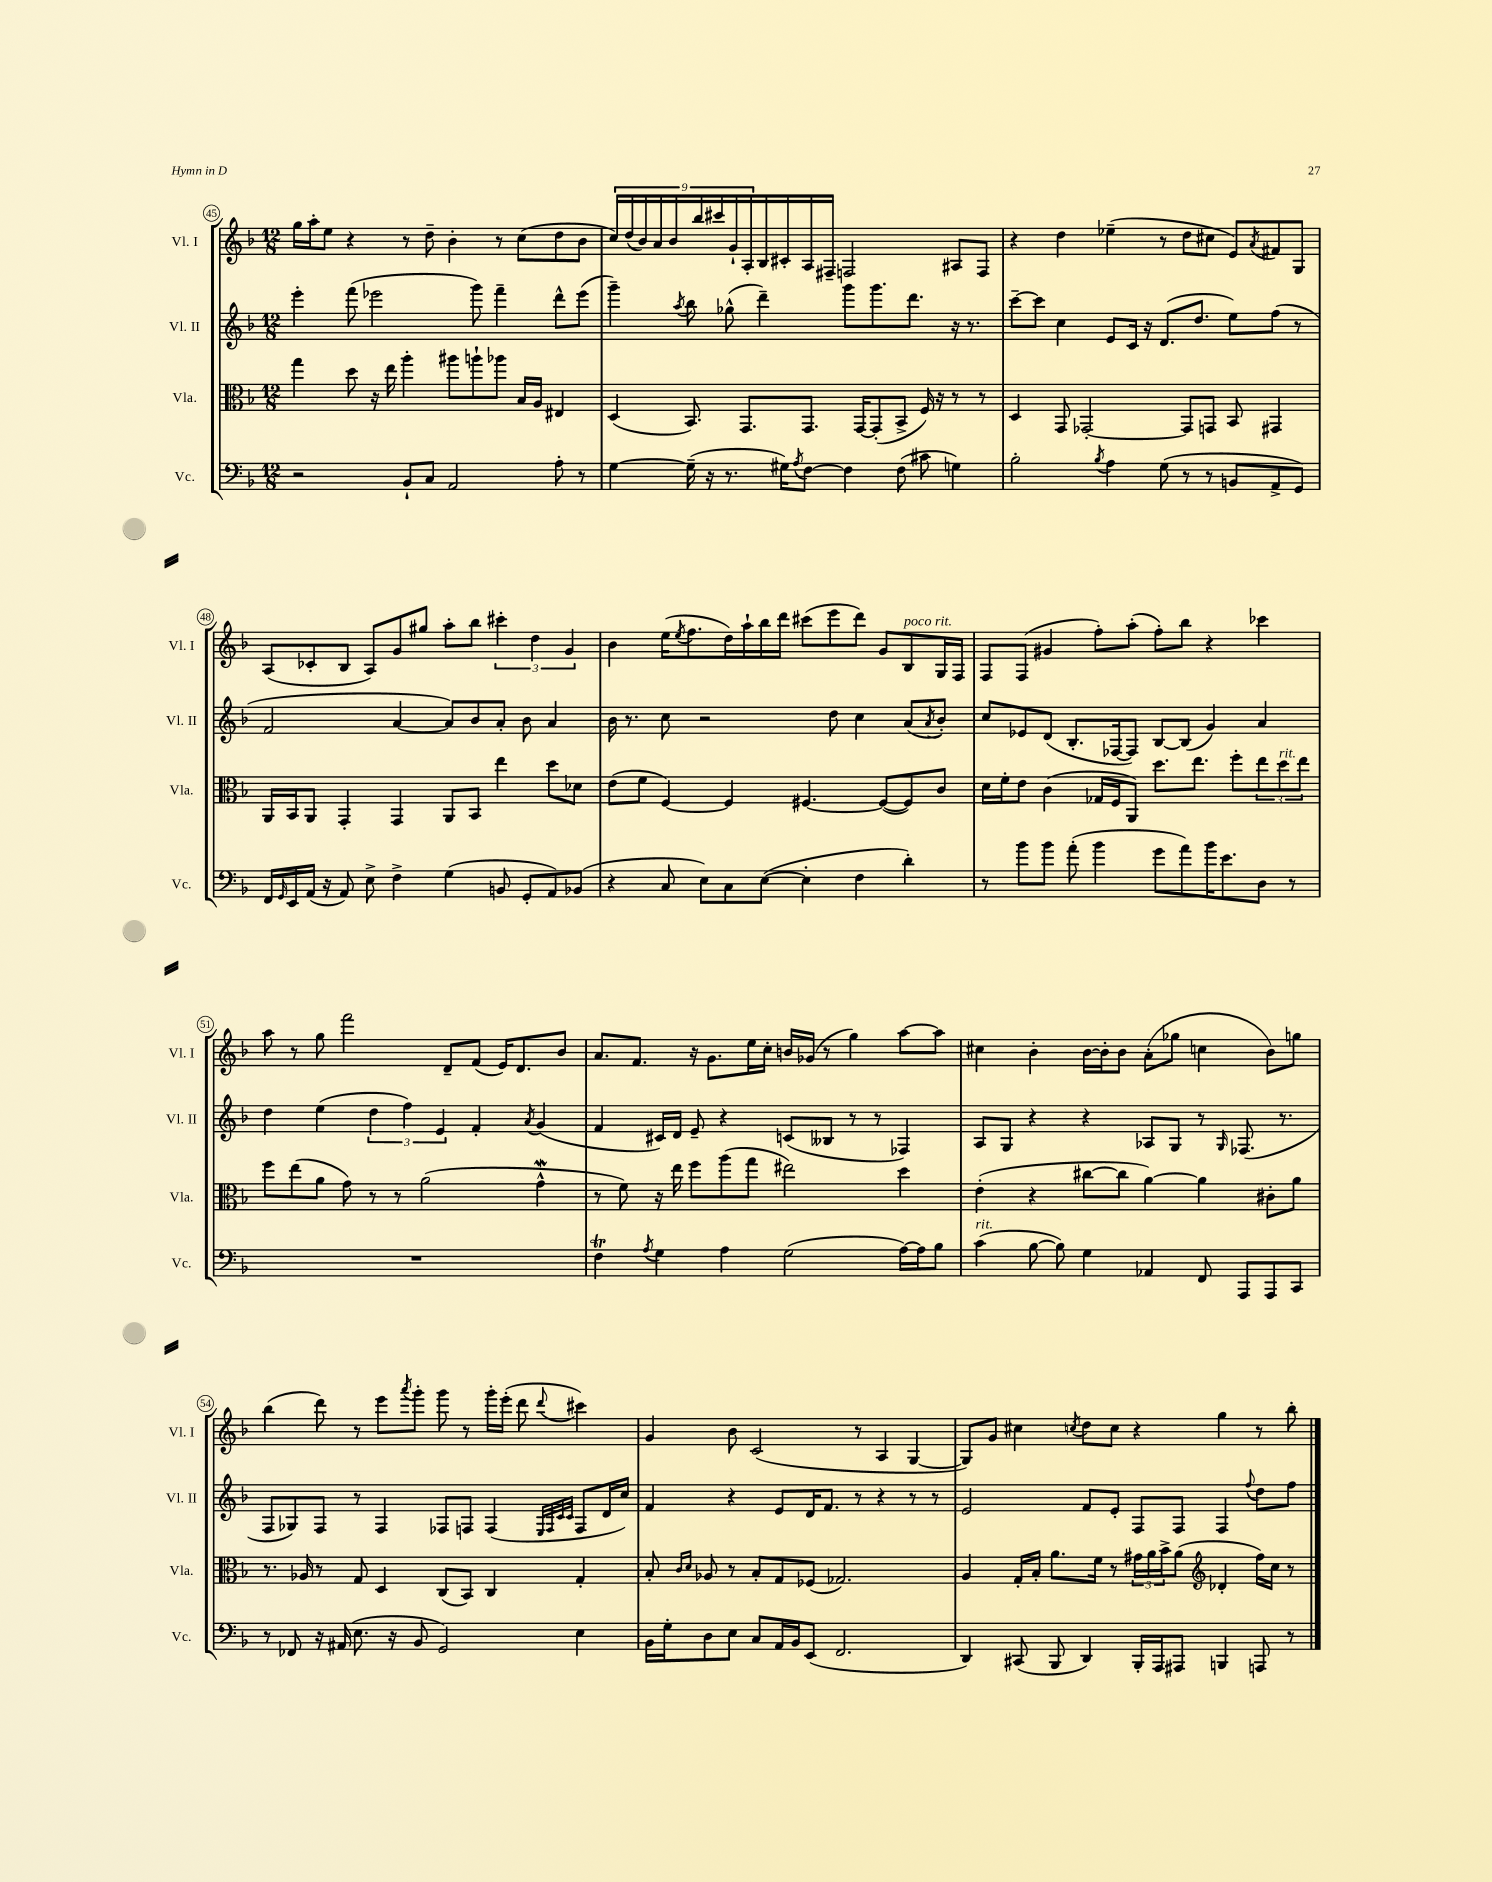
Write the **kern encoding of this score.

**kern	**kern	**kern	**kern
*part4	*part3	*part2	*part1
*staff4	*staff3	*staff2	*staff1
*I"Vc.	*I"Vla.	*I"Vl. II	*I"Vl. I
*I'Vc.	*I'Vla.	*I'Vl. II	*I'Vl. I
*clefF4	*clefC3	*clefG2	*clefG2
*k[b-]	*k[b-]	*k[b-]	*k[b-]
*M12/8	*M12/8	*M12/8	*M12/8
=45	=45	=45	=45
2r	4gg\	4eee'\	16gg\LL
.	.	.	16aa'\J
.	.	.	8ee\J
.	8dd\	(8fff\	4r
.	16r	2eee-X\	.
.	16ee\	.	.
8BB-`/L	4aa'\	.	8r
8C/J	.	.	8dd~\
2AA/	8aa#X\L	.	4b-'\
.	8aan`\	8ggg\)	.
.	8aa-X\J	4fff~\	8r
.	16B-/LL	.	(8cc\L
.	16A/JJ	.	.
8A'\	4E#X/	8ddd^^\L	8dd\
8r	.	(8eee-\J	8b-\J
=46	=46	=46	=46
[4G\	(4D/	4ggg~\)	18cc/LL)
.	.	.	(18dd/
.	.	.	18b-/)
.	.	.	18a/
.	.	.	18b-/
.	.	8qaa/	.
(16G~\]	8.BB-/)	8bb-\	.
.	.	.	18bb-/
16r	.	.	.
.	.	.	18ccc#X/
8.r	.	(8gg-X^^\	.
.	.	.	18g`/
.	8.GG/L	.	.
.	.	.	18A'/
.	.	4ddd~\)	16B-/
16G#X\KL)	.	.	16c#X'/
8qA/	.	.	.
[8F\J	8.GG/J	.	16A/
.	.	.	16F#X~/JJ
4F\]	.	8ggg\L	2Fn/
.	[16GG/KL	.	.
.	(8GG'/]	8.ggg\	.
(8F\	8BB-^/J	.	.
.	.	8.ddd\J	.
8c#X\	16F/)	.	.
.	16r	.	.
4Gn\)	8r	16r	8A#X/L
.	.	8.r	.
.	8r	.	8F/J
=47	=47	=47	=47
2B-'\	4D/	[8ccc~\L	4r
.	.	8ccc\J]	.
.	8GG/	4cc\	4dd\
.	[2GG-X'/	.	.
8qB-/	.	.	.
4A\	.	8e/L	(4ee-X~\
.	.	16c/Jk	.
.	.	16r	.
(8G\	.	(8.d/L	8r
8r	8GG-/L]	.	8dd\L
.	.	8.dd/J	.
8r	8GGn/J	.	8cc#X\J
8BBn/L	8BB-/	8ee\L)	8e/L)
.	.	.	8qa/
8AA^/	4GG#X/	(8ff\J	8f#X/
8GG/J)	.	8r	8G/J
!!LO:LB:g=z
=48	=48	=48	=48
16FF/LL	16AA/LL	2f/	(8A/L
16qqGG/	.	.	.
16EE/	16BB-/J	.	.
(16AA/JJ	8AA/J	.	8c-X'/
16r	.	.	.
8AA/)	4GG'/	.	8B-/J
8E^\	.	.	8A/L)
4F^\	4GG/	[4a/	8g/
.	.	.	8gg#X/J
(4G\	8AA/L	8a/L])	8aa'\L
.	8BB-/J	8b-/	8bb-\J
8BBn/	4ee\	8a'/J	6ccc#X'\
8GG'/L	.	8b-\	.
.	.	.	6dd\
8AA/)	8dd\L	4a/	.
.	.	.	6g/
(8BB-X/J	8d-X\J	.	.
=49	=49	=49	=49
4r	(8e\L	16b-\	4b-\
.	.	8.r	.
.	8f\J	.	.
8C/	[4F/)	8cc\	(16ee\KL
.	.	.	8qee/
.	.	.	8.ff\
8E\L)	.	2r	.
8C\	4F/]	.	16dd\L)
.	.	.	16aa`\
([8E\J	.	.	16bb-\
.	.	.	16ddd\JJ
4E'\]	[4.F#X/	.	(8ccc#X\L
.	.	8dd\	8eee\
4F\	.	4cc\	8ddd\J)
.	(8F#/L_	.	8g/L
!	!	!	!LO:TX:a:i:t=poco rit.
4d'\)	8F#/])	(8a/L	8B-/
.	.	8qa/	.
.	8c/J	8b-'/J)	16G/L
.	.	.	16F/JJ
=50	=50	=50	=50
8r	16d\LL	8cc/L	8F/L
.	16f'\J	.	.
8b-\L	8e\J	8e-X/	(8F/J
8b-\J	(4c\	(8d/J	4g#X/
(8a'\	.	8.B-'/L	.
4b-\	16G-X/LL	.	8ff'\L)
.	16F/J	[16F-X/k	.
.	8AA/J)	8F-/J])	(8aa'\J
8g\L	8.dd\L	[8B-/L	8ff'\L)
8a\)	.	(8B-/J]	8bb-\J
.	8.ee\J	.	.
16b-\K	.	4g/)	4r
8.e\	.	.	.
.	8ff'\L	.	.
8D\J	12ee\	4a/	4ccc-X\
!	!LO:TX:a:i:t=rit.	!	!
.	12dd\	.	.
8r	.	.	.
.	12ee\J	.	.
!!LO:LB:g=z
=51	=51	=51	=51
1.r	8ff\L	4dd\	8aa\
.	(8ee\	.	8r
.	8a\J	(4ee\	8gg\
.	8g\)	.	2fff\
.	8r	6dd\	.
.	8r	.	.
.	.	6ff\)	.
.	(2a\	.	.
.	.	6e/	.
.	.	.	8d~/L
.	.	4f'/	(8f/J
.	.	.	16e/KL)
.	.	.	8.d/
.	.	8qa/	.
.	4gW^^\	(4g/	.
.	.	.	8b-/J
=52	=52	=52	=52
4FT\	8r	4f/	8.a/L
.	8f\)	.	.
.	.	.	8.f/J
8qA/	.	.	.
4G\	16r	16c#X/LL)	.
.	16ee\	16d/JJ	.
.	8ff\L	8e~/	16r
.	.	.	8.g\L
4A\	(8aa\	4r	.
.	8gg\J	.	16ee\L
.	.	.	16cc'\JJ
(2G\	2ee#X\)	(8cn/L	16bn/LL
.	.	.	(16g-X/JJ
.	.	8B--X/J	8r
.	.	8r	4gg\)
.	.	8r	.
[16A\LL)	4dd\	4F-X/)	[8aa\L
16A\J]	.	.	.
8B-\J	.	.	8aa\J]
=53	=53	=53	=53
!LO:TX:a:i:t=rit.	!	!	!
(4c\	(4e'\	8A/L	4cc#X\
.	.	8G/J	.
[8B-\	4r	4r	4b-'\
8B-\])	.	.	.
4G\	[8cc#X\L	4r	[16b-\LL
.	.	.	16b-'\J]
.	8cc#\J]	.	8b-\J
4AA-X/	[4a\)	8A-X/L	(8a'\L
.	.	8G/J	8gg-X\J
8FF/	4a\]	8r	4ccn\
.	.	16qqG/	.
8AAA/L	.	(8.F-X/	.
8AAA/	8c#X'\L	.	8b-\L)
.	.	8.r	.
8CC/J	8a\J	.	8ggn\J
!!LO:LB:g=z
=54	=54	=54	=54
8r	8.r	8F/L	(4bb-\
8FF-X/	.	8G-X/)	.
.	16A-X/	.	.
16r	8r	8F/J	8ddd\)
(16AA#X/	.	.	.
8.E\	8G/	8r	8r
.	4D/	4F/	8eee\L
16r	.	.	.
.	.	.	8qaaa/
8BB-/	.	.	8ggg'\J
2GG/)	(8C/L	8F-X/L	8ggg\
.	8BB-/J)	8Fn/J	8r
.	4C/	(4F/	16ggg'\LL
.	.	.	(16eee'\JJ
.	.	.	8ddd\
.	.	32qqE/LLL	.
.	.	32qqF/	.
.	.	32qqc/	.
.	.	32qqc/JJJ	8qqddd/
4E\	4G'/	8F/L	4ccc#X\)
.	.	16d/L	.
.	.	16cc/JJ)	.
=55	=55	=55	=55
16BB-\LL	8B-'/	4f/	4g/
16G'\J	.	.	.
.	16qqc/LL	.	.
.	16qqd/JJ	.	.
8D\	8A-X/	.	.
8E\J	8r	4r	8b-\
8C/L	8B-'/L	.	(2c/
16AA/L	8G/	8e/L	.
16BB-/J	.	.	.
(8EE/J	(8F-X/J	16d/K	.
.	.	8.f/J	.
2.FF/	2.G-X/)	.	.
.	.	8r	8r
.	.	4r	4A/
.	.	8r	[4G/
.	.	8r	.
=56	=56	=56	=56
4DD/)	4A/	2e/	8G/L])
.	.	.	8g/J
(8CC#X/	16G'/LL	.	4cc#X\
.	16B-'/JJ	.	.
8BBB-/	8.a\L	.	.
.	.	.	8qccn/
4DD/)	.	8f/L	8dd\L
.	16f\Jk	.	.
.	8r	8e'/J	8cc\J
16BBB-'/LL	24g#X\LL	8F/L	4r
.	24a\	.	.
16AAA/J	.	.	.
.	24b-^\J	.	.
8AAA#X/J	(8a\J	8F/J	.
*	*clefG2	*	*
4BBBn/	4d-X'/	4F/	4gg\
.	.	8qqff/	.
8AAAn/	16ff\LL)	8dd\L	8r
.	16cc\JJ	.	.
8r	8r	8ff\J	8bb-'\
==	==	==	==
*-	*-	*-	*-
